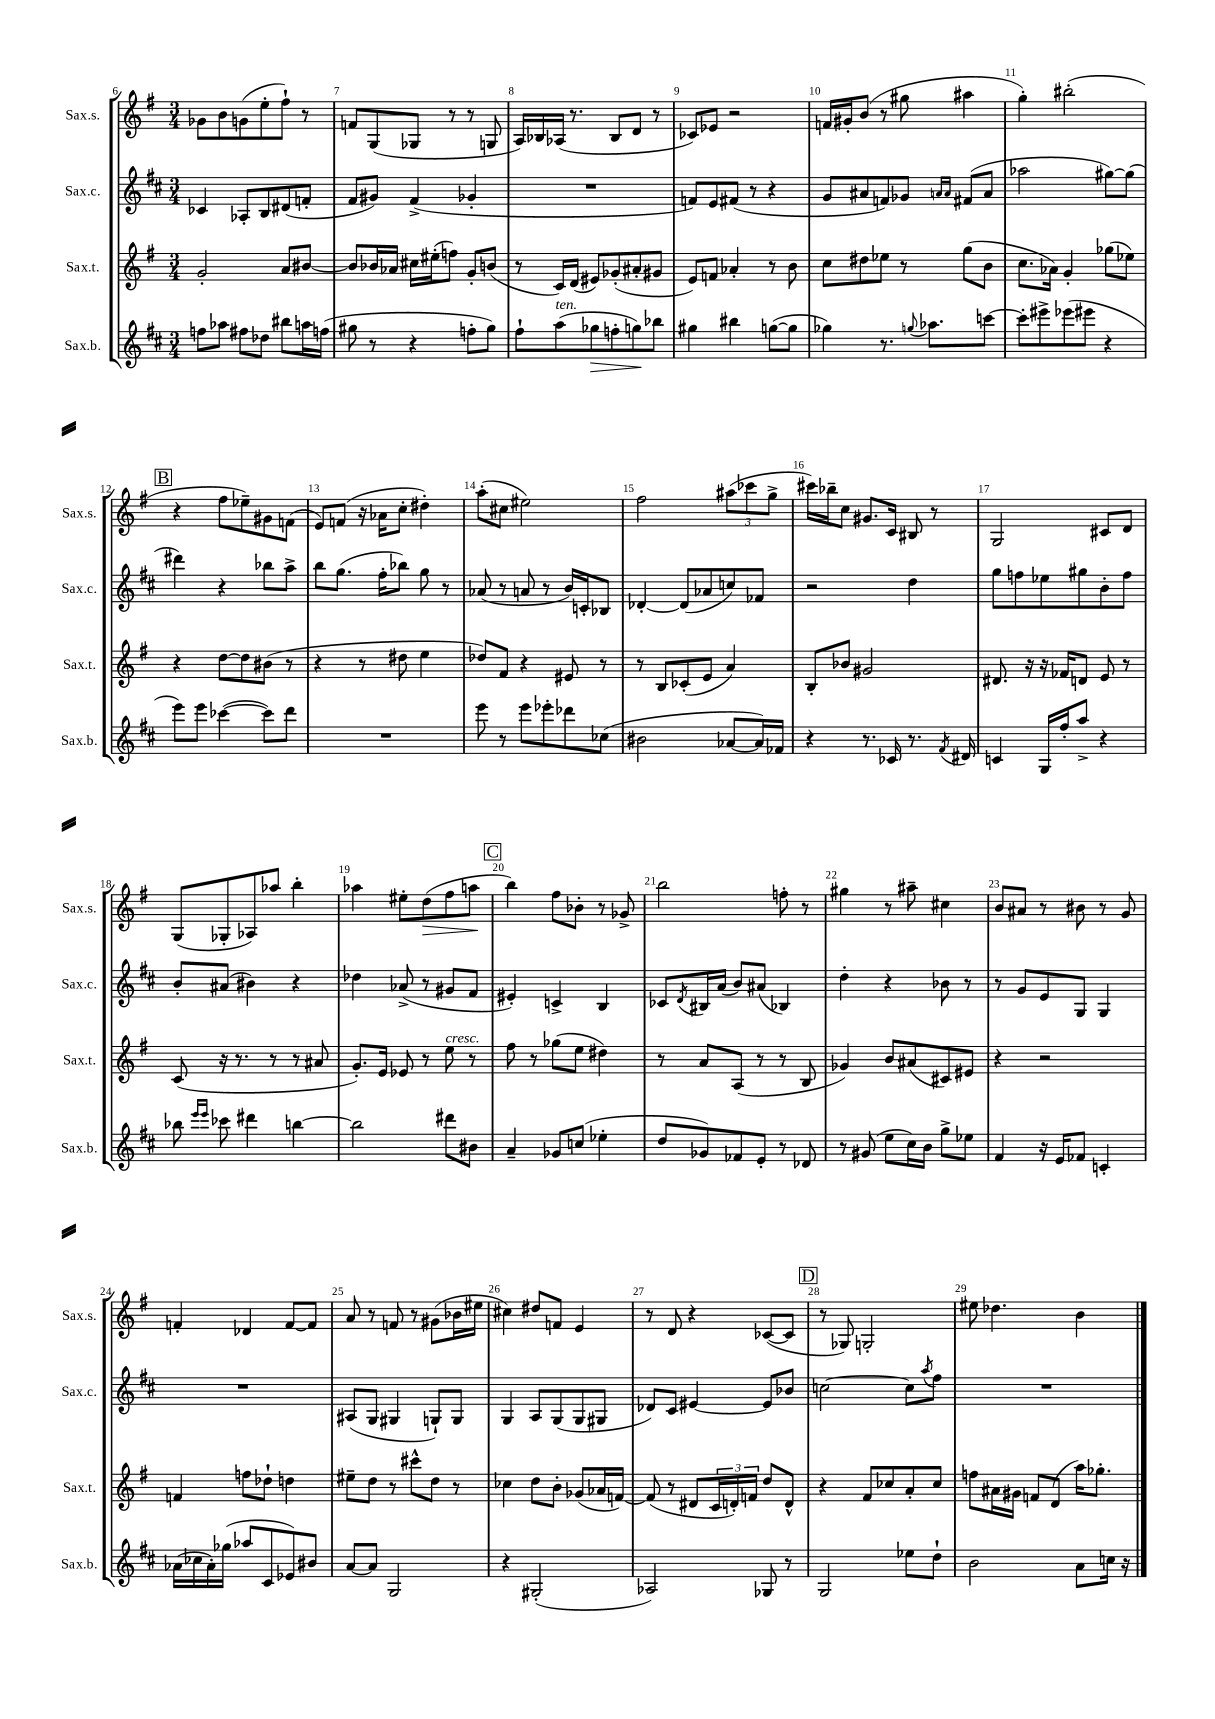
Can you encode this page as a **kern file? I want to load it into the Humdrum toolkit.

**kern	**kern	**kern	**kern
*staff4	*staff3	*staff2	*staff1
*clefG2	*clefG2	*clefG2	*clefG2
*k[f#c#]	*k[f#]	*k[f#c#]	*k[f#]
*M3/4	*M3/4	*M3/4	*M3/4
8ff	2g'	4c-	8g-
8aa-	.	.	8b
8ff#	.	8A-'	(8g
8dd-	.	8B	8ee'
8bb#	8a	(8d#	8ff#`)
16aa	[8b#	8f'	8r
(16ff	.	.	.
=	=	=	=
8gg#	8b#]	8f#	8f
8r	16b-	8g#)	(8G
.	16a-	.	.
4r	16cc#	(4f#^	8G-
.	(16ee#'	.	.
.	8ff)	.	8r
8ff'	8g'	4g-'	8r
8gg#)	(8b	.	8G
=	=	=	=
8ff#`	8r	2.r	16A)
.	.	.	16B-
(8aa	16c)	.	(16A-
.	(16d	.	8.r
8gg-	8e#)	.	.
8ff'	(8g-'	.	8B-
8gg)	8a#'	.	8d
8bb-	8g#	.	8r
=	=	=	=
4gg#	8e)	8f)	8c-)
.	8f	8e	8e-
4bb#	4a-'	(8f#	2r
.	.	8r	.
([8gg	8r	4r	.
8gg]	8b	.	.
=	=	=	=
4gg-)	8cc	8g	16f
.	.	.	16g#'
.	8dd#	8a#	(8b
8.r	8ee-	8f)	8r
.	8r	8g-	8gg#
8qqgg	.	.	.
8.aa-	.	.	.
.	.	16qqa	.
.	.	16qqa	.
.	(8gg	(8f#	4aa#
[8ccc	8b	8a	.
=	=	=	=
8ccc']	8.cc	2aa-	4gg')
8eee#^	.	.	.
.	16a-)	.	.
(8eee-	4g'	.	(2bb#'
8eee#	.	.	.
4r	(8gg-	[8gg#)	.
.	8ee-)	(8gg#]	.
=	=	=	=
8eee)	4r	4ddd#)	4r
8eee	.	.	.
([4ccc-	[8dd	4r	8ff#
.	8dd]	.	8ee-~)
8ccc-])	(8b#	8bb-	8g#
8ddd	8r	8aa^	(8f
=	=	=	=
2.r	4r	8bb	8e)
.	.	(8.gg	(8f
.	8r	.	16r
.	.	16ff#'	16a-
.	8dd#	8bb-)	8cc'
.	4ee	8gg	4dd#')
.	.	8r	.
=	=	=	=
8eee	8dd-)	(8a-	(8aa'
8r	8f#	8r	8cc#
8eee	4r	8a	2ee#)
8eee-'	.	8r	.
8ddd-	8e#	16b)	.
.	.	16c'	.
(8cc-	8r	8B-	.
=	=	=	=
2b#	8r	[4d-'	2ff#
.	8B	.	.
.	(8c-'	(8d-]	.
.	8e	8a-	.
[8a-	4a)	8cc)	(12aa#
.	.	.	12ccc-
16a-])	.	8f-	.
.	.	.	12gg^
16f-	.	.	.
=	=	=	=
4r	8B'	2r	16ccc#)
.	.	.	16bb-~
.	8b-	.	8cc
8.r	2g#	.	8.g#
16c-	.	.	16c
8.r	.	4dd	8B#
.	.	.	8r
8qf#	.	.	.
16d#	.	.	.
=	=	=	=
4c	8.d#	8gg	2G
.	.	8ff	.
.	16r	.	.
16G	16r	8ee-	.
16ff#'	16f-	.	.
8aa^	8d	8gg#	.
4r	8e	8b'	8c#
.	8r	8ff	8d
=	=	=	=
8bb-	(8c	8b'	(8G
16qqeee	.	.	.
16qqeee	.	.	.
8ccc-	16r	(8a#	8G-'
.	8.r	.	.
4ddd#	.	4b#)	8A-)
.	8r	.	8aa-
[4bb	8r	4r	4bb'
.	8a#	.	.
=	=	=	=
2bb]	8.g')	4dd-	4aa-
.	16e	.	.
.	8e-	(8a-^	8ee#'
.	8r	8r	(8dd
8ddd#	8ee	8g#	8ff#
8b#	8r	8f#	8aa
=	=	=	=
4a~	8ff#	4e#')	4bb)
.	8r	.	.
8g-	(8gg-	4c^	8ff#
(8cc	8ee	.	8b-'
4ee-'	4dd#)	4B	8r
.	.	.	8g-^
=	=	=	=
8dd	8r	8c-	2bb
.	.	8qd	.
8g-)	8a	16B#	.
.	.	(16a	.
8f-	(8A	8b)	.
8e'	8r	(8a#	.
8r	8r	4B-)	8ff'
8d-	8B	.	8r
=	=	=	=
8r	4g-)	4dd'	4gg#
(8g#	.	.	.
8ee	8b	4r	8r
16cc#)	(8a#	.	8aa#~
16b	.	.	.
8gg^	8c#)	8b-	4cc#
8ee-	8e#	8r	.
=	=	=	=
4f#	4r	8r	8b
.	.	8g	8a#
16r	2r	8e	8r
16e	.	.	.
8f-	.	8G	8b#
4c'	.	4G	8r
.	.	.	8g
=	=	=	=
(16a-	4f	2.r	4f'
16cc-	.	.	.
16a-')	.	.	.
(16gg-	.	.	.
8aa-	8ff	.	4d-
8c#	8dd-`	.	.
8e-)	4dd	.	[8f
8b#	.	.	8f]
=	=	=	=
[8a	8ee#~	(8A#	8a
8a]	8dd	8G	8r
2G	8r	4G#	8f
.	8ccc#^^	.	8r
.	8dd	8G`)	(8g#
.	8r	8G	16b-
.	.	.	16ee#
=	=	=	=
4r	4cc-	4G	4cc#)
(2G#'	8dd	8A	8dd#
.	8b'	(8G	8f
.	(8g-	8G	4e
.	16a-	8G#	.
.	[16f)	.	.
=	=	=	=
2A-)	(8f]	8d-)	8r
.	8r	8c#	8d
.	8d#	[4e#	4r
.	24c	.	.
.	24d')	.	.
.	24f	.	.
8G-	8dd	8e#]	([8c-
8r	8d^^	8b-	8c-]
=	=	=	=
2G	4r	[2cc	8r
.	.	.	8G-)
.	8f#	.	2G'
.	8cc-	.	.
8ee-	8a'	8cc]	.
.	.	8qaa	.
8dd`	8cc-	8ff#	.
=	=	=	=
2b	8ff	2.r	8ee#
.	16a#	.	4.dd-
.	16g#	.	.
.	8f	.	.
.	(8d	.	.
8a	16aa)	.	4b
.	8.gg-'	.	.
16cc	.	.	.
16r	.	.	.
==	==	==	==
*-	*-	*-	*-
